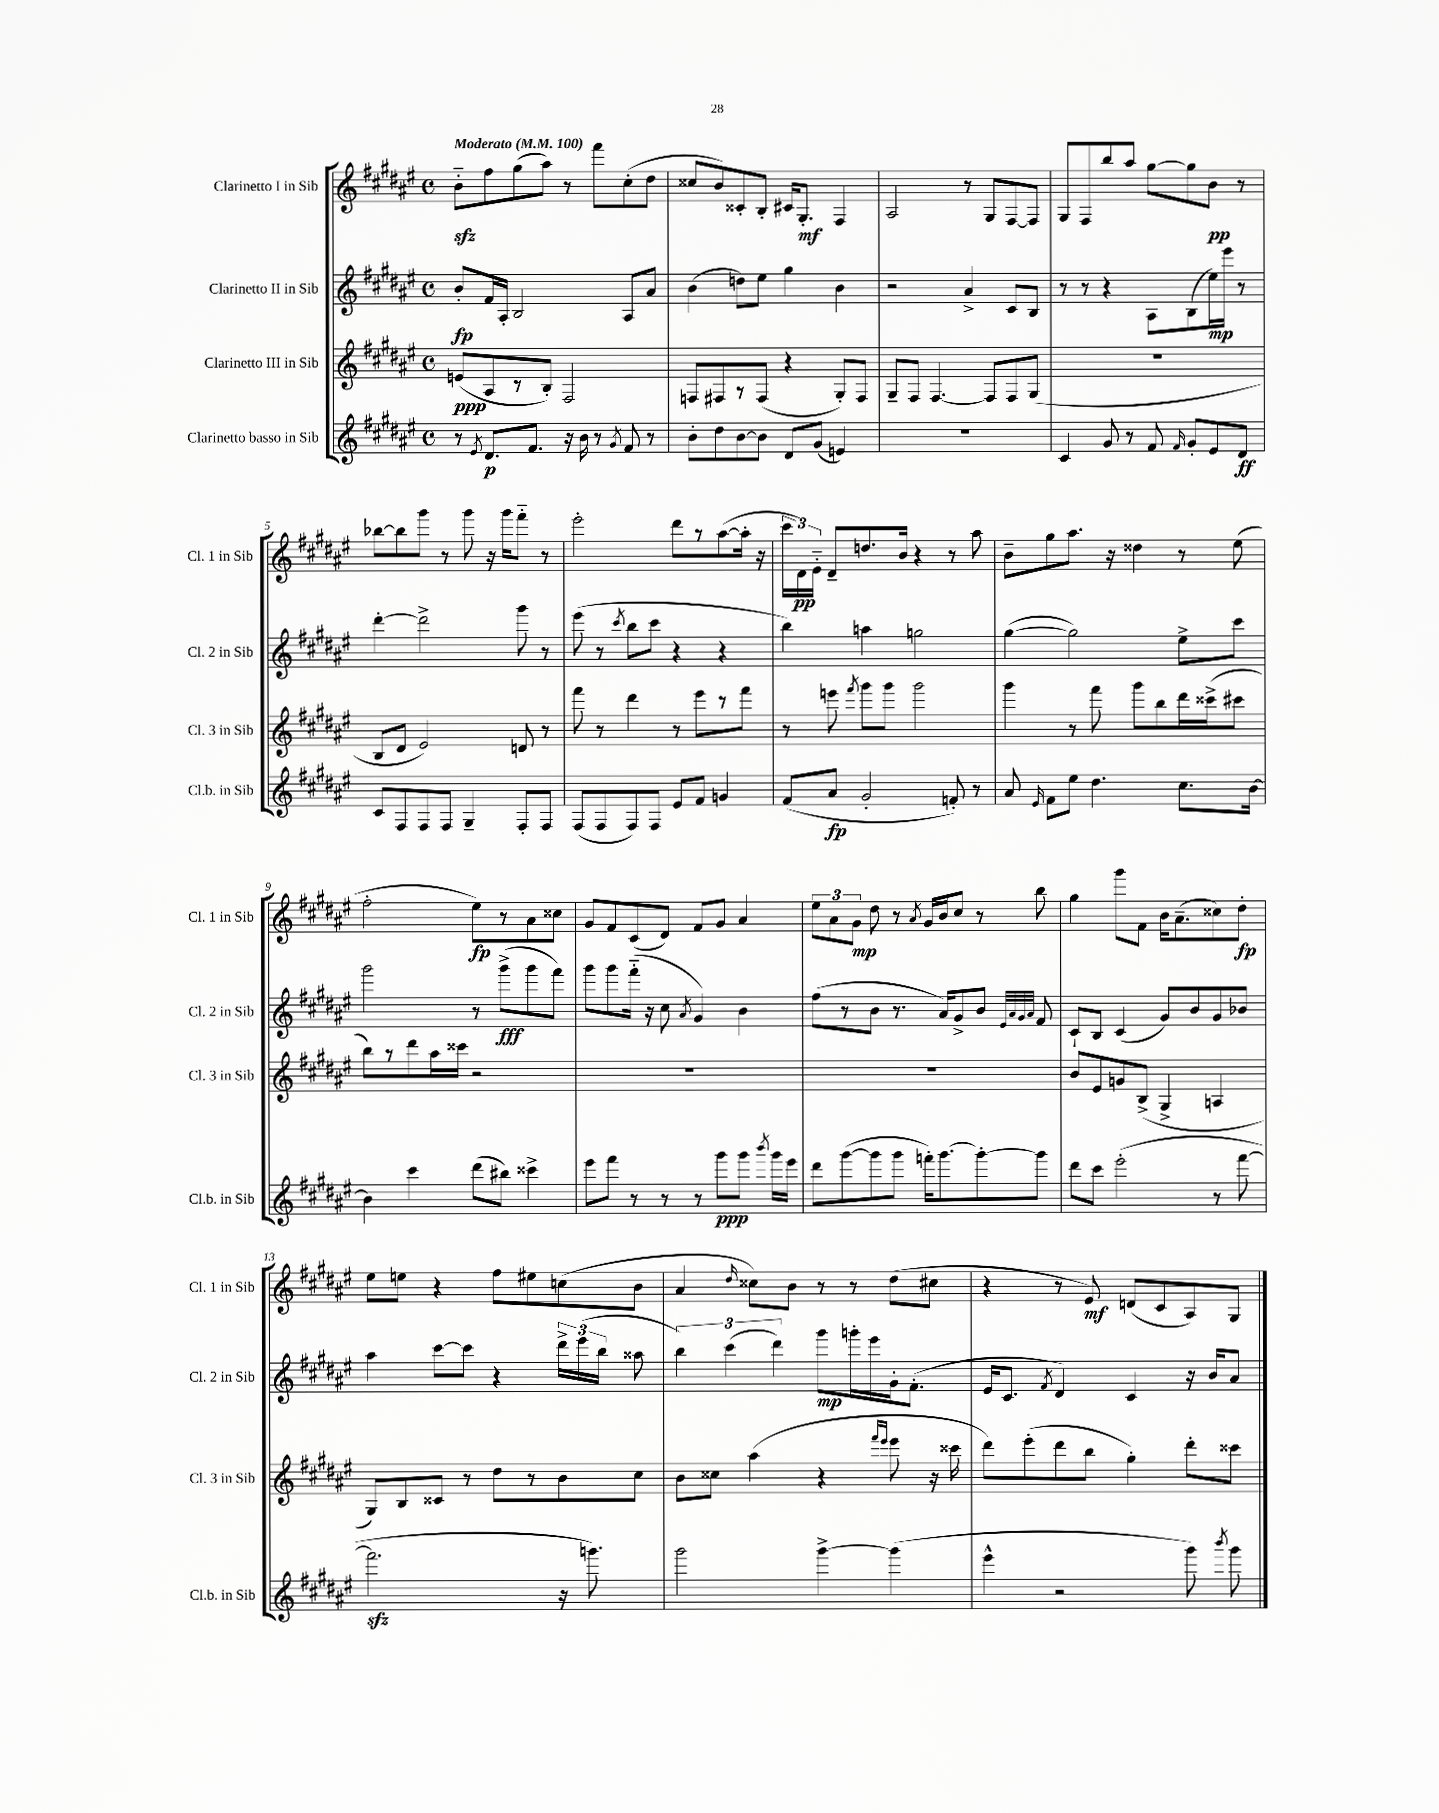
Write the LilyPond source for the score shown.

<<
\new StaffGroup <<
\new Staff = "s0" \with { instrumentName = "Clarinetto I in Sib" shortInstrumentName = "Cl. 1 in Sib" } {
    \clef treble \key fis \major \defaultTimeSignature \time 4/4 \tempo "Moderato" 4 = 100
    \autoBeamOff b'8[-_\sfz fis''8 gis''8( ais''8]) r8 fis'''8[ cis''8-.( dis''8] |
    cisis''8[ b'8) cisis'8-. b8]-. cis'16[ gis8.]-.\mf fis4 |
    ais2 r8 gis8[ fis8~ fis8] |
    gis8[ fis8 b''8 ais''8] gis''8[~ gis''8 b'8]\pp r8 |
    bes''8[~ bes''8 gis'''8] r8 gis'''8 r16 gis'''16[ fis'''8]-_ r8 |
    eis'''2-. dis'''8[ r8 ais''8~( ais''16]-. r16 |
    \tuplet 3/2 { cis'''16[ dis'16\pp) eis'16]-_ } dis'8[-- d''8. b'16] r4 r8 ais''8 |
    b'8[-- gis''8 ais''8.] r16 disis''4 r8 eis''8( |
    fis''2-. eis''8[\fp) r8 ais'8 cisis''8] |
    gis'8[ fis'8 cis'8( dis'8]) fis'8[ gis'8] ais'4 |
    \tuplet 3/2 { eis''8[ ais'8 gis'8]\mp } dis''8 r8 \acciaccatura { ais'8 } gis'16[ b'16 cis''8] r8 b''8 |
    gis''4 gis'''8[ fis'8] b'16[ ais'8.--( cisis''8) dis''8]-.\fp |
    eis''8[ e''8] r4 fis''8[ eis''8 c''8( b'8] |
    ais'4 \grace { dis''16 } cisis''8[) b'8] r8 r8 dis''8[( cis''8] |
    r4 r8 eis'8\mf) d'8[( cis'8 ais8) gis8] \bar "|." |
}
\new Staff = "s1" \with { instrumentName = "Clarinetto II in Sib" shortInstrumentName = "Cl. 2 in Sib" } {
    \clef treble \key fis \major \defaultTimeSignature \time 4/4
    \autoBeamOff b'8[-.\fp fis'16 ais16]-. b2 ais8[ ais'8] |
    b'4( d''8[) eis''8] gis''4 b'4 |
    r2 ais'4-> cis'8[ b8] |
    r8 r8 r4 ais8[ b8( eis''16\mp) eis'''16] r8 |
    dis'''4~-. dis'''2-> gis'''8 r8 |
    eis'''8( r8 \acciaccatura { cis'''8 } b''8[ cis'''8] r4 r4 |
    b''4) a''4 g''2 |
    gis''4~( gis''2) eis''8[-> cis'''8] |
    gis'''2 r8 gis'''8[->\fff( gis'''8 fis'''8]) |
    gis'''8[ gis'''8 fis'''16]-_( r16 cis''8 \acciaccatura { ais'8 } gis'4) b'4 |
    fis''8[( r8 b'8] r8. ais'16[) gis'8-> b'8] \grace { eis'32[ ais'32 gis'32 ais'32] } fis'8 |
    cis'8[-! b8] cis'4( gis'8[) b'8 gis'8 bes'8] |
    ais''4 cis'''8[~ cis'''8] r4 \tuplet 3/2 { dis'''16[-> eis'''16( b''16] } aisis''8 |
    \tuplet 3/2 { b''4) cis'''4( dis'''4) } gis'''8[\mp g'''16-. eis'''16 gis'16-. fis'8.]-.( |
    eis'16[ cis'8.] \acciaccatura { fis'8 } dis'4) cis'4 r16 b'16[ ais'8] \bar "|." |
}
\new Staff = "s2" \with { instrumentName = "Clarinetto III in Sib" shortInstrumentName = "Cl. 3 in Sib" } {
    \clef treble \key fis \major \defaultTimeSignature \time 4/4
    \autoBeamOff e'8[\ppp( ais8 r8 b8]-.) fis2 |
    f8[ fis8 r8 fis8]( r4 gis8[-.) fis8] |
    gis8[-- fis8] fis4.~ fis8[ fis8 gis8]( |
    R1 |
    b8[ dis'8] eis'2) d'8 r8 |
    fis'''8 r8 dis'''4 r8 eis'''8[ r8 fis'''8] |
    r8 e'''8 \acciaccatura { fis'''8 } gis'''8[ gis'''8] gis'''2 |
    gis'''4 r8 fis'''8 gis'''8[ b''8 dis'''16 cisis'''16->( cis'''8] |
    b''8[) r8 dis'''8 ais''16 cisis'''16] r2 |
    R1 |
    R1 |
    b'8[ eis'8 g'8 b8]->( gis4-> a4 |
    gis8[) b8 cisis'8] r8 dis''8[ r8 b'8 cis''8] |
    b'8[ cisis''8] ais''4( r4 \grace { fis'''16[ eis'''16] } eis'''8 r16 cisis'''16 |
    dis'''8[) eis'''8-.( dis'''8 b''8] gis''4-.) dis'''8[-. cisis'''8] \bar "|." |
}
\new Staff = "s3" \with { instrumentName = "Clarinetto basso in Sib" shortInstrumentName = "Cl.b. in Sib" } {
    \clef treble \key fis \major \defaultTimeSignature \time 4/4
    \autoBeamOff r8 \acciaccatura { eis'8 } dis'8.[\p fis'8.] r16 b'16 r8 \acciaccatura { gis'8 } fis'8 r8 |
    b'8[-. dis''8 b'8~ b'8] dis'8[ gis'8]( e'4) |
    R1 |
    cis'4 gis'8 r8 fis'8 \grace { fis'16 } gis'8[-. eis'8 dis'8]\ff |
    cis'8[ fis8 fis8 fis8] gis4-- fis8[-. fis8] |
    fis8[( fis8 fis8) fis8] eis'8[ fis'8] g'4 |
    fis'8[( ais'8]\fp gis'2-. f'8-.) r8 |
    ais'8 \grace { eis'16 } fis'8[ eis''8] dis''4. cis''8.[ b'16]~ |
    b'4 cis'''4 dis'''8[( bis''8]) cisis'''4-> |
    eis'''8[ fis'''8] r8 r8 r8 gis'''8[\ppp gis'''8] \acciaccatura { b'''8 } gis'''16[ eis'''16] |
    dis'''8[ gis'''8~( gis'''8 gis'''8] f'''16[-.) gis'''8.~ gis'''8~-. gis'''8] |
    dis'''8[ cis'''8] eis'''2-.( r8 fis'''8~ |
    fis'''2.\sfz r16 g'''8.) |
    gis'''2 gis'''4~-> gis'''4( |
    eis'''4-^ r2 gis'''8) \acciaccatura { b'''8 } gis'''8 \bar "|." |
}
>>
>>
